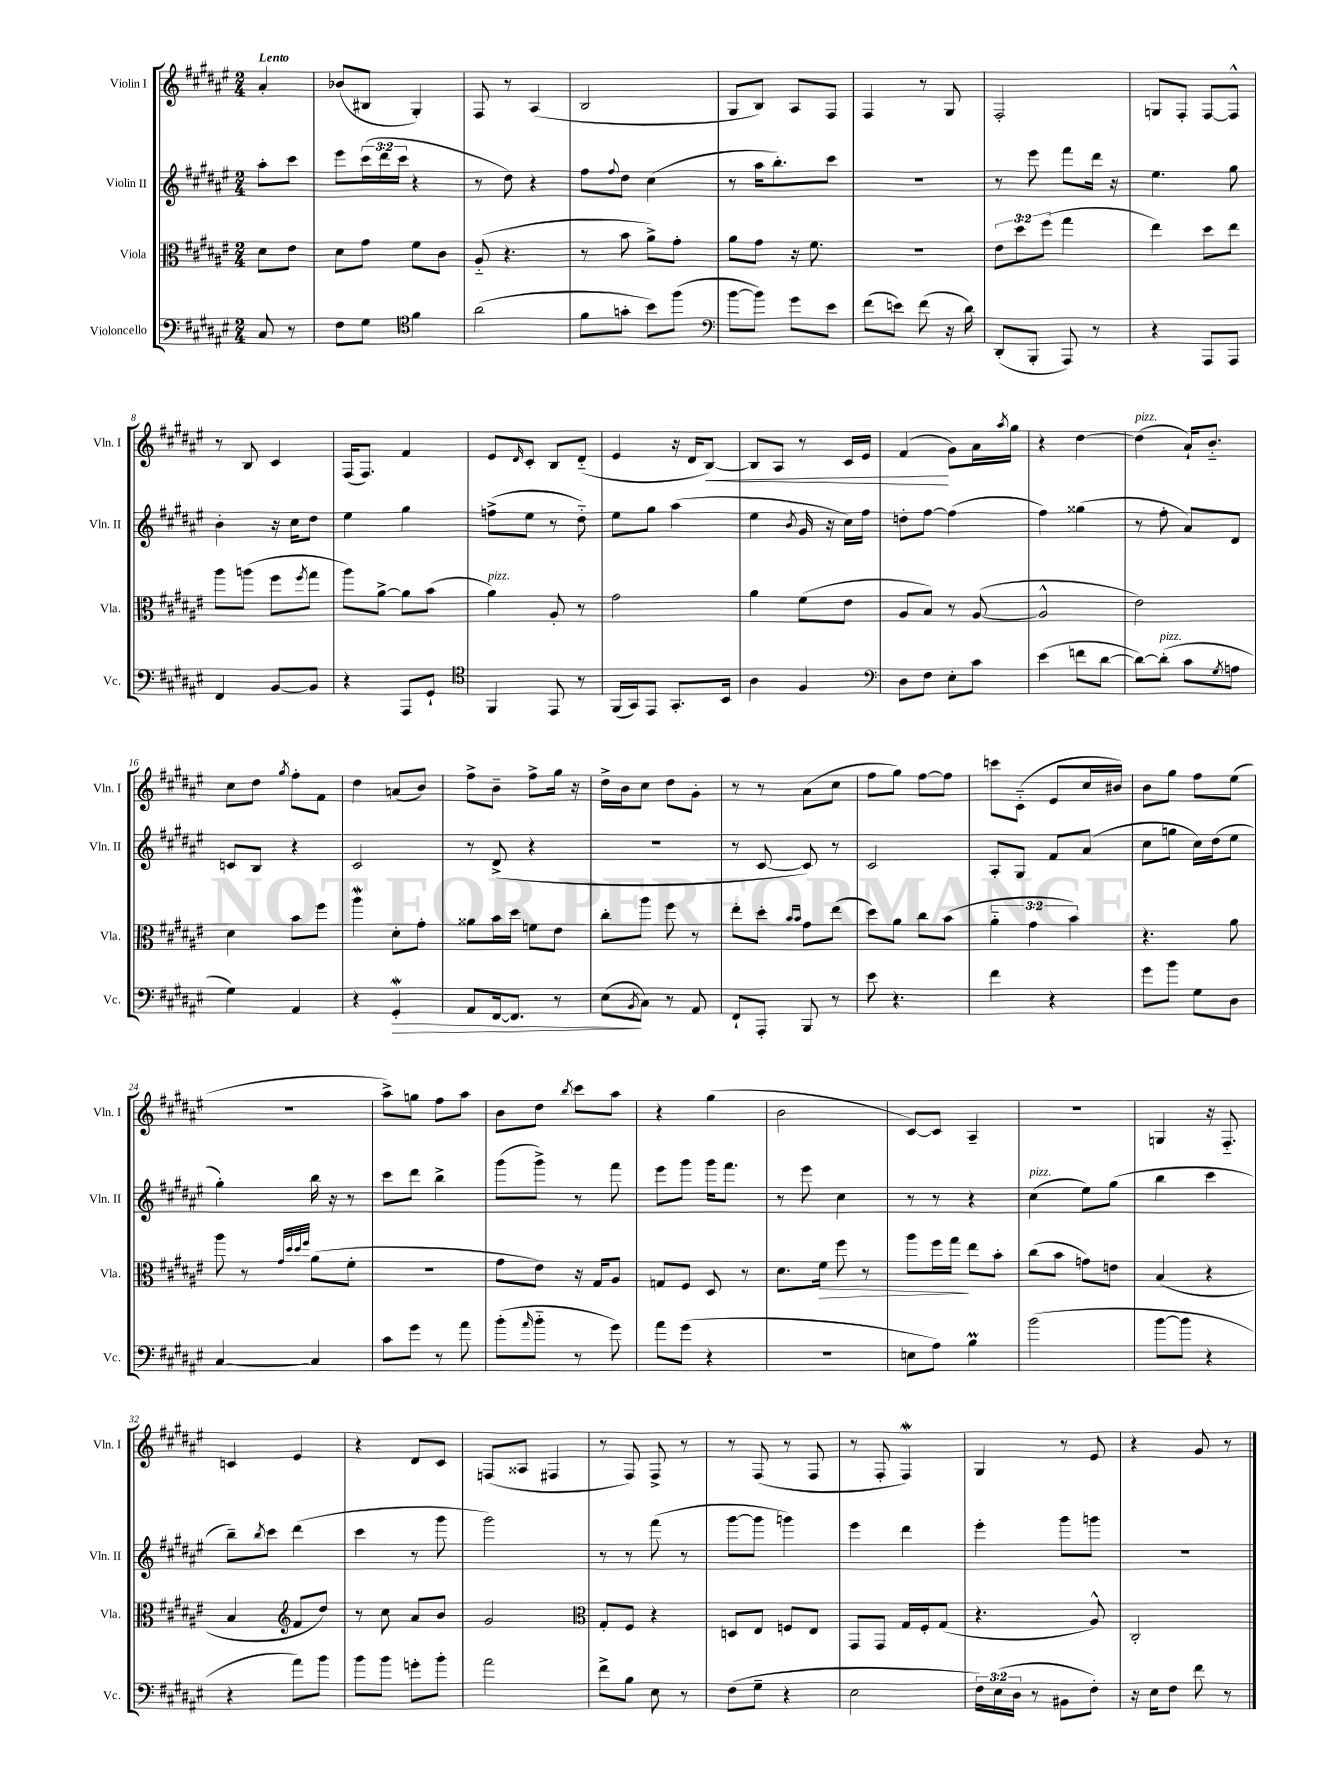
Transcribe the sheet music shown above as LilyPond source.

<<
\new StaffGroup <<
\new Staff = "s0" \with { instrumentName = "Violin I" shortInstrumentName = "Vln. I" } {
    \clef treble \key fis \major \numericTimeSignature \time 2/4 \partial 4 \tempo "Lento"
    ais'4-. |
    bes'8( bis8 gis4-.) |
    fis8 r8 ais4( |
    b2 |
    gis8 b8) ais8 fis8 |
    fis4 r8 gis8 |
    fis2-. |
    g8 fis8-. fis8~ fis8-^ |
    r8 b8 cis'4 |
    fis16( fis8.) fis'4 |
    eis'8 \grace { dis'16 } cis'8-. b8 dis'8-_( |
    eis'4 r16 dis'16 b8~\<) |
    b8 ais8 r8 cis'16 eis'16 |
    fis'4\!( gis'8) ais'16 \acciaccatura { ais''8 } gis''16 |
    r4 dis''4~ |
    dis''4^\markup { \italic "pizz." }( ais'16-!) b'8.-_ |
    cis''8 dis''8 \acciaccatura { gis''8 } fis''8-. fis'8 |
    dis''4 a'8( b'8) |
    fis''8-> b'8-- fis''8-> gis''16 r16 |
    dis''16-> b'16 cis''8 dis''8 gis'8-. |
    r8 r8 ais'8( cis''8 |
    fis''8 gis''8) fis''8~ fis''8 |
    c'''8 cis'8-_( eis'8 cis''16 bis'16) |
    b'8 gis''8 fis''8 eis''8( |
    r2 |
    ais''8->) g''8 fis''8 ais''8 |
    b'8 dis''8 \acciaccatura { b''8 } cis'''8 ais''8 |
    r4 gis''4( |
    b'2 |
    cis'8~) cis'8 ais4-- |
    r2 |
    g4 r16 fis8.-_ |
    c'4 eis'4 |
    r4 dis'8 cis'8 |
    f8( aisis8 fis4 |
    r8 fis8) fis8-> r8 |
    r8 fis8( r8 fis8 |
    r8 fis8-. fis4\mordent) |
    gis4 r8 eis'8 |
    r4 gis'8 r8 \bar "|." |
}
\new Staff = "s1" \with { instrumentName = "Violin II" shortInstrumentName = "Vln. II" } {
    \clef treble \key fis \major \numericTimeSignature \time 2/4 \override Staff.TupletNumber.text = #tuplet-number::calc-fraction-text \partial 4
    ais''8-. cis'''8 |
    eis'''8 \tuplet 3/2 { cis'''16( dis'''16 cis'''16 } r4 |
    r8 dis''8) r4 |
    fis''8 \appoggiatura { fis''8 } dis''8 cis''4( |
    r8 ais''16 b''8.-.) cis'''8 |
    r2 |
    r8 eis'''8 fis'''8 dis'''16 r16 |
    eis''4. gis''8 |
    b'4-. r16 cis''16 dis''8 |
    eis''4 gis''4 |
    f''8->( eis''8 r8 dis''8-_) |
    eis''8 gis''8 ais''4( |
    eis''4 \acciaccatura { b'8 } gis'16 r16 cis''16) fis''16 |
    d''8-. fis''8~ fis''4( |
    fis''4) gisis''4( |
    r8 fis''8-. ais'8) dis'8 |
    c'8 b8 r4 |
    cis'2 |
    r8 dis'8->( r4 |
    r2 |
    r8 cis'8~ cis'8) r8 |
    cis'2 |
    ais8-. gis8 fis'8 ais'8( |
    cis''8 g''8 cis''16) dis''16( eis''8 |
    gis''4-.) b''16 r16 r8 |
    cis'''8 dis'''8 b''4-> |
    gis'''8( gis'''8->) r8 fis'''8 |
    eis'''8 gis'''8 gis'''16 fis'''8. |
    r8 eis'''8 cis''4 |
    r8 r8 r4 |
    cis''4^\markup { \italic "pizz." }( eis''8) gis''8( |
    b''4 cis'''4 |
    b''8--) \acciaccatura { b''8 } cis'''8 dis'''4( |
    cis'''4 r8 gis'''8 |
    gis'''2) |
    r8 r8 fis'''8( r8 |
    gis'''8~ gis'''8 g'''4) |
    eis'''4 dis'''4 |
    eis'''4-. gis'''8 g'''8 |
    r2 \bar "|." |
}
\new Staff = "s2" \with { instrumentName = "Viola" shortInstrumentName = "Vla." } {
    \clef alto \key fis \major \numericTimeSignature \time 2/4 \override Staff.TupletNumber.text = #tuplet-number::calc-fraction-text \partial 4
    dis'8 eis'8 |
    dis'8 gis'8 fis'8 cis'8 |
    ais8-_( r4. |
    r8 b'8 ais'8->) gis'8-. |
    ais'8 gis'8 r16 fis'8. |
    R2 |
    \tuplet 3/2 { eis'8 dis''8 fis''8( } gis''4 |
    eis''4) dis''8 eis''8 |
    ais''8 a''8( fis''8 \acciaccatura { fis''8 } gis''8 |
    ais''8) ais'8~-> ais'8 b'8( |
    ais'4^\markup { \italic "pizz." }) ais8-. r8 |
    gis'2 |
    ais'4 fis'8( eis'8 |
    ais8 b8) r8 ais8~( |
    ais2-^ |
    eis'2) |
    dis'4 b'8 fis''8 |
    ais''4\mordent dis'8-. gis'8-. |
    aisis'8 b'16 dis''16 f'8 eis'8 |
    cis''8-. ais''8 fis''8 r8 |
    eis''8-. dis''8-. \grace { b'16 b'16 } gis'8 eis''8( |
    dis''8) ais'8 cis''8 b'8( |
    \tuplet 3/2 { ais'4-_ gis'4 b'4) } |
    r4. ais'8 |
    ais''8 r8 \grace { gis'32 dis''32 dis''32 fis''32 } ais'8( fis'8-. |
    R2 |
    gis'8 eis'8) r16 gis16 ais8 |
    g8 fis8 dis8 r8 |
    dis'8. fis'16\> fis''8 r8 |
    ais''8 fis''16 gis''16\! eis''8 b'8-. |
    cis''8( b'8 g'8) e'8 |
    b4( r4 |
    b4 \clef treble fis'8 dis''8) |
    r8 cis''8 ais'8 b'8 |
    gis'2 |
    \clef alto gis8-. fis8 r4 |
    d8 eis8 f8 eis8 |
    gis,8 gis,8 gis16 fis16-. gis8( |
    r4. ais8-^) |
    cis2-. \bar "|." |
}
\new Staff = "s3" \with { instrumentName = "Violoncello" shortInstrumentName = "Vc." } {
    \clef bass \key fis \major \numericTimeSignature \time 2/4 \override Staff.TupletNumber.text = #tuplet-number::calc-fraction-text \partial 4
    cis8 r8 |
    fis8 gis8 \clef tenor fis'4 |
    ais'2( |
    fis'8 g'8-. b'8) fis''8( |
    \clef bass b'8~ b'8) gis'8 eis'8 |
    fis'8( e'8) fis'8( r16 dis'16) |
    dis,8-.( b,,8-. ais,,8) r8 |
    r4 ais,,8 ais,,8 |
    fis,4 b,8~ b,8 |
    r4 ais,,8 gis,8-! |
    \clef tenor fis,4 eis,8 r8 |
    fis,16( gis,16) eis,8 gis,8.-. b,16 |
    ais4 fis4 |
    \clef bass dis8 fis8 eis8-. cis'8 |
    eis'4( f'8 dis'8~ |
    dis'8~) dis'8-.^\markup { \italic "pizz." }( cis'8 \acciaccatura { gis8 } a8 |
    gis4) ais,4 |
    r4 gis,4-.\mordent\> |
    ais,8 fis,16~ fis,8. r8 |
    eis8\!( \acciaccatura { b,8 } cis8) r8 ais,8 |
    fis,8-! ais,,8-. b,,8 r8 |
    eis'8 r4. |
    fis'4 r4 |
    gis'8 b'8 gis8 dis8 |
    cis4~ cis4 |
    cis'8 gis'8 r8 ais'8 |
    b'8-.( \grace { ais'16 } b'8-_ r8 gis'8) |
    ais'8 gis'8( r4 |
    R2 |
    e8 ais8) b4\prall |
    b'2( |
    b'8~ b'8 r4 |
    r4 ais'8) b'8 |
    b'8 b'8 g'8-. b'8-. |
    ais'2 |
    fis'8-> b8 eis8 r8 |
    fis8( gis8-- r4 |
    eis2 |
    \tuplet 3/2 { fis16) eis16( dis16 } r8 bis,8 fis8-.) |
    r16 eis16 fis8 fis'8 r8 \bar "|." |
}
>>
>>
